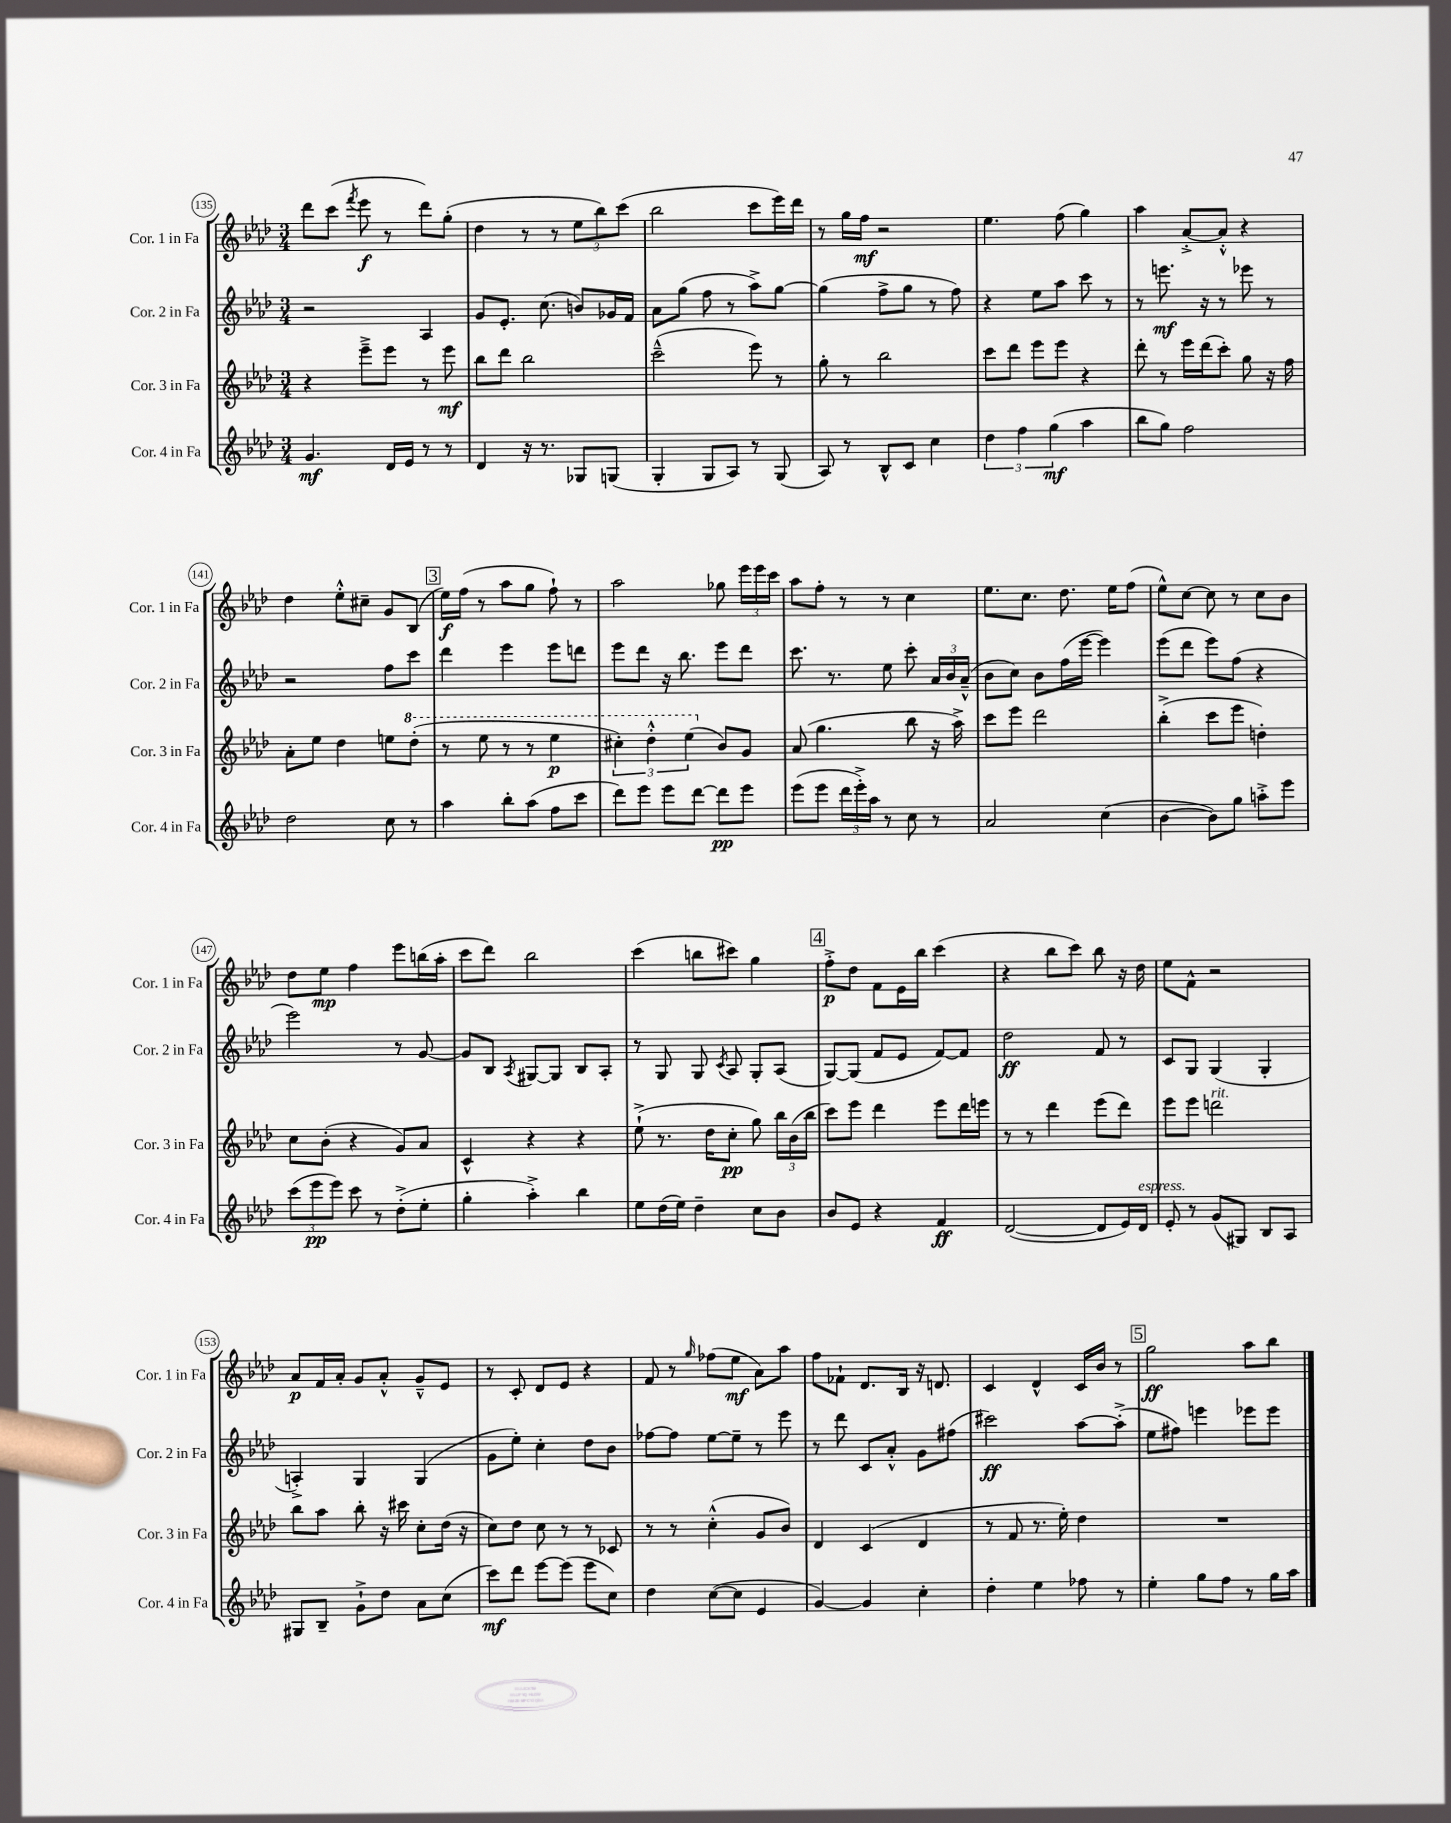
<<
\new StaffGroup <<
\new Staff = "s0" \with { instrumentName = "Cor. 1 in Fa" shortInstrumentName = "Cor. 1 in Fa" } {
    \clef treble \key aes \major \numericTimeSignature \time 3/4
    \autoBeamOff des'''8[ c'''8]( \acciaccatura { f'''8 } ees'''8\f r8 des'''8[) g''8]-.( |
    des''4 r8 r8 \tuplet 3/2 { ees''8[ bes''8) c'''8]( } |
    bes''2 c'''8[ ees'''16) des'''16] |
    r8 g''16[ f''16]\mf r2 |
    ees''4. f''8( g''4) |
    aes''4 aes'8[~-.-> aes'8]-.-^ r4 |
    des''4 ees''8[-.-^ cis''8]-- g'8[ bes8]( |
    \mark \markup { \box "3" } ees''16[\f) f''16]( r8 aes''8[ g''8] f''8-!) r8 |
    aes''2 ges''8 \tuplet 3/2 { ees'''16[ ees'''16 c'''16] } |
    aes''8[ f''8]-. r8 r8 c''4 |
    ees''8.[ c''8.] des''8. ees''16[ f''8]( |
    ees''8[-^) c''8]~ c''8 r8 c''8[ bes'8] |
    des''8[ ees''8]\mp f''4 ees'''8[ b''16( aes''16]-. |
    c'''8[ des'''8]) bes''2 |
    c'''4( b''8[ cis'''8]) g''4 |
    \mark \markup { \box "4" } f''8[-.->\p des''8] f'8[ ees'16 bes''16] c'''4( |
    r4 bes''8[ c'''8]) bes''8 r16 des''16 |
    ees''8[ f'8]-^ r2 |
    aes'8[\p f'16 aes'16]-. g'8[ aes'8]-.-^ g'8[---^ ees'8] |
    r8 c'8-. des'8[ ees'8] r4 |
    f'8 r8 \grace { g''16 } fes''8[( ees''8]\mf aes'8[) aes''8] |
    f''8[ fes'8]-! des'8.[ bes16] r16 d'8. |
    c'4 des'4-^ c'16[ bes'16] r8 |
    \mark \markup { \box "5" } g''2\ff aes''8[ bes''8] \bar "|." |
}
\new Staff = "s1" \with { instrumentName = "Cor. 2 in Fa" shortInstrumentName = "Cor. 2 in Fa" } {
    \clef treble \key aes \major \numericTimeSignature \time 3/4
    \autoBeamOff r2 aes4 |
    g'8[ ees'8.]-. c''8.( b'8[) ges'16 f'16] |
    aes'8[ g''8]( f''8 r8 aes''8[->) g''8]~ |
    g''4( f''8[-> g''8] r8 f''8) |
    r4 ees''8[ aes''8] c'''8 r8 |
    r8 e'''8.\mf r16 r8 ees'''8 r8 |
    r2 f''8[ c'''8] |
    \mark \markup { \box "3" } des'''4 ees'''4 ees'''8[ d'''8] |
    ees'''8[ des'''8] r16 bes''8. ees'''8[ des'''8] |
    c'''8. r8. ees''8 c'''8-. \tuplet 3/2 { aes'16[ bes'16 aes'16]---^( } |
    bes'8[ c''8]) bes'8[ f''16( ees'''16]~ ees'''4) |
    ees'''8[( des'''8] ees'''8[) f''8]( r4 |
    ees'''2) r8 g'8~ |
    g'8[ bes8] \acciaccatura { aes8 } gis8[~ gis8] bes8[ aes8]-. |
    r8 g8 g8 \acciaccatura { c'8 } aes8 g8[-. aes8]( |
    \mark \markup { \box "4" } g8[~) g8]( f'8[ ees'8] f'8[~) f'8] |
    des''2\ff f'8 r8 |
    c'8[ g8] g4( g4-. |
    a4-.->) g4 g4( |
    g'8[ ees''8]-.) c''4-. des''8[ bes'8] |
    fes''8[~ fes''8] ees''8[~ ees''8]-- r8 ees'''8 |
    r8 des'''8 c'8[ aes'8]-.-^ g'8[ fis''8]( |
    cis'''2\ff) aes''8[~ aes''8]-.->( |
    \mark \markup { \box "5" } ees''8[ fis''8]) e'''4 ees'''8[ ees'''8] \bar "|." |
}
\new Staff = "s2" \with { instrumentName = "Cor. 3 in Fa" shortInstrumentName = "Cor. 3 in Fa" } {
    \clef treble \key aes \major \numericTimeSignature \time 3/4
    \autoBeamOff r4 ees'''8[---> ees'''8] r8 ees'''8\mf |
    bes''8[ des'''8] bes''2 |
    c'''2---^( ees'''8) r8 |
    g''8-. r8 bes''2 |
    c'''8[ des'''8] ees'''8[ ees'''8] r4 |
    des'''8-. r8 ees'''16[ des'''16( c'''8]-.) g''8 r16 f''16 |
    aes'8[-. ees''8] des''4 e''8[ \ottava #1 des'''8]-.( |
    \mark \markup { \box "3" } r8 ees'''8 r8 r8 ees'''4\p |
    \tuplet 3/2 { cis'''4-.) des'''4-.-^ ees'''4( \ottava #0 } bes'8[) g'8] |
    aes'8( g''4. bes''8 r16 aes''16->) |
    c'''8[ ees'''8] des'''2 |
    bes''4-.->( c'''8[ ees'''8] d''4-.) |
    c''8[ bes'8]-.( r4 g'8[) aes'8] |
    c'4-^ r4 r4 |
    ees''8-!->( r8. des''16[ c''8]-.\pp g''8) \tuplet 3/2 { bes''16[ bes'16( bes''16] } |
    \mark \markup { \box "4" } c'''8[) ees'''8] des'''4 ees'''8[ des'''16 e'''16] |
    r8 r8 des'''4 ees'''8[( des'''8]) |
    ees'''8[ ees'''8] d'''2^\markup { \italic "rit." } |
    bes''8[ aes''8] bes''8-. r16 cis'''16 c''8[-. des''16]( r16 |
    c''8[) des''8] c''8 r8 r8 ces'8 |
    r8 r8 c''4-.-^( g'8[ bes'8]) |
    des'4 c'4( des'4 |
    r8 f'8 r8. ees''16-.) des''4 |
    \mark \markup { \box "5" } R2. \bar "|." |
}
\new Staff = "s3" \with { instrumentName = "Cor. 4 in Fa" shortInstrumentName = "Cor. 4 in Fa" } {
    \clef treble \key aes \major \numericTimeSignature \time 3/4
    \autoBeamOff g'4.\mf des'16[ ees'16] r8 r8 |
    des'4 r16 r8. ges8[ g8]( |
    g4-. g8[ aes8]) r8 g8( |
    aes8) r8 bes8[-^ c'8] c''4 |
    \tuplet 3/2 { des''4 f''4 g''4\mf( } aes''4 |
    bes''8[ g''8]) f''2 |
    des''2 c''8 r8 |
    \mark \markup { \box "3" } aes''4 bes''8[-. aes''8]( f''8[ c'''8] |
    des'''8[) ees'''8] ees'''8[ des'''8]~ des'''8[\pp ees'''8] |
    ees'''8[( ees'''8] \tuplet 3/2 { des'''16[ ees'''16-.->) aes''16] } r8 c''8 r8 |
    aes'2 c''4( |
    bes'4~ bes'8[) g''8] a''8[-.-> ees'''8] |
    \tuplet 3/2 { c'''8[( ees'''8\pp ees'''8]) } c'''8 r8 des''8[-.->( ees''8]-. |
    g''4-. aes''4-.->) bes''4 |
    ees''8[ des''16( ees''16]) des''4-- c''8[ bes'8] |
    \mark \markup { \box "4" } bes'8[ ees'8] r4 f'4\ff |
    des'2~( des'8[ ees'16) des'16]^\markup { \italic "espress." } |
    ees'8-. r8 g'8[( gis8]) bes8[ aes8] |
    gis8[ bes8]-- g'8[-!-> des''8] aes'8[ c''8]( |
    c'''8[\mf) des'''8] ees'''8[~ ees'''8]( ees'''8[ c''8]) |
    des''4 c''8[~( c''8] ees'4 |
    g'4~) g'4 c''4-. |
    des''4-. ees''4 fes''8 r8 |
    \mark \markup { \box "5" } ees''4-. g''8[ f''8] r8 g''16[ aes''16] \bar "|." |
}
>>
>>
\layout { \context { \Score currentBarNumber = #135 \override BarNumber.stencil = #(make-stencil-circler 0.1 0.3 ly:text-interface::print) } }
